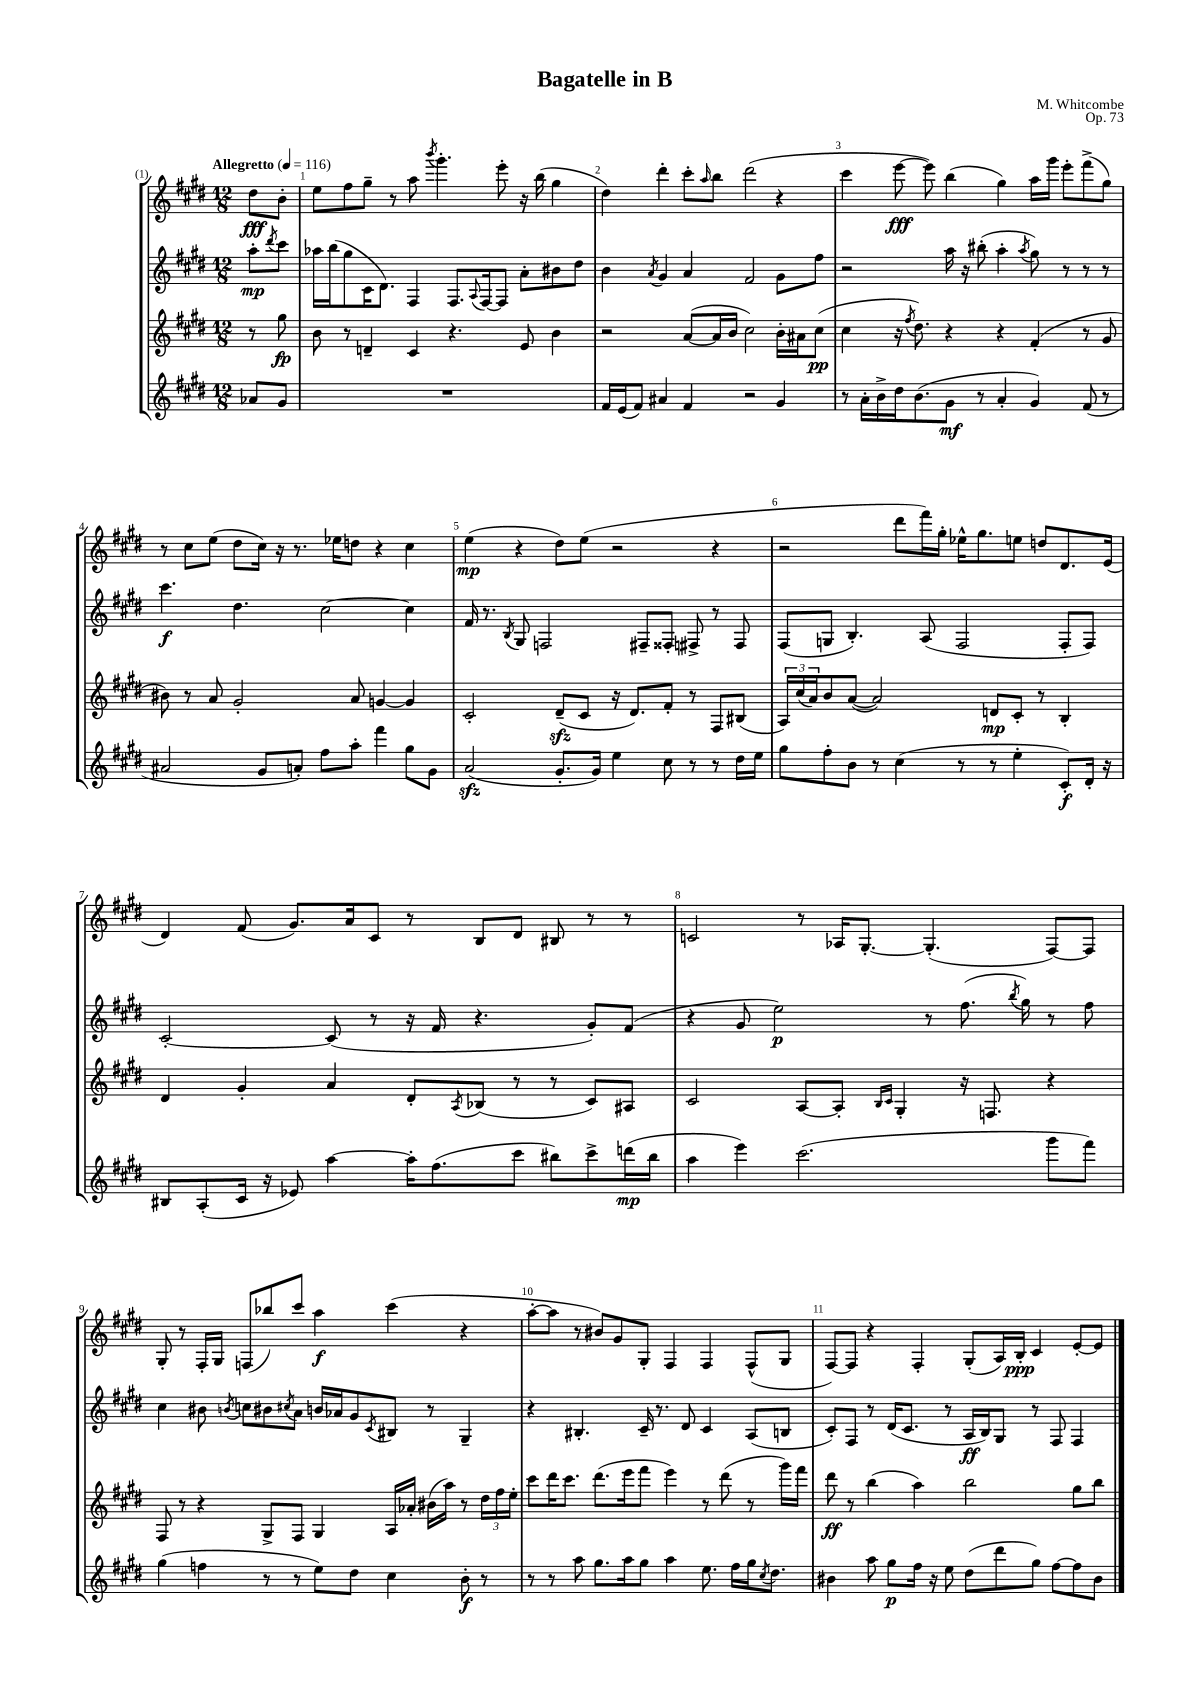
\header { title = "Bagatelle in B" composer = "M. Whitcombe" opus = "Op. 73" }
<<
\new StaffGroup <<
\new Staff = "s0" {
    \clef treble \key e \major \numericTimeSignature \time 12/8 \partial 4 \tempo "Allegretto" 4 = 116
    dis''8\fff b'8-. |
    e''8 fis''8 gis''8-- r8 a''8 \acciaccatura { b'''8 } gis'''4.-. e'''8-. r16 b''16( gis''4 |
    dis''4) dis'''4-. cis'''8-. \grace { a''16 } b''8 dis'''2( r4 |
    cis'''4 e'''8~\fff e'''8) b''4( gis''4) a''16 gis'''16 e'''8-. fis'''8->( gis''8) |
    r8 cis''8 e''8( dis''8 cis''16) r16 r8. ees''16 d''8 r4 cis''4 |
    e''4\mp( r4 dis''8) e''8( r2 r4 |
    r2 dis'''8 fis'''16) gis''16-. ees''16-^ gis''8. e''8 d''8 dis'8. e'16( |
    dis'4) fis'8( gis'8.) a'16 cis'8 r8 b8 dis'8 bis8 r8 r8 |
    c'2 r8 aes16 gis8.~-. gis4.-.( fis8~) fis8 |
    gis8-. r8 fis16-. gis16 f8( bes''8) cis'''8 a''4\f cis'''4( r4 |
    a''8~-. a''8 r8 bis'8) gis'8 gis8-. fis4 fis4 fis8-^( gis8 |
    fis8~) fis8 r4 fis4-. gis8-.( a16) b16-.\ppp cis'4 e'8~-. e'8 \bar "|." |
}
\new Staff = "s1" {
    \clef treble \key e \major \numericTimeSignature \time 12/8 \partial 4
    a''8-.\mp \acciaccatura { dis'''8 } cis'''8 |
    aes''16 b''16( gis''8 cis'16 dis'8.) fis4 fis8. \appoggiatura { a8 } fis16~ fis8 a'8-. bis'8 dis''8 |
    b'4 \acciaccatura { a'8 } gis'4 a'4 fis'2 gis'8 fis''8 |
    r2 a''16 r16 bis''8-.( a''4-. \acciaccatura { a''8 } gis''8) r8 r8 r8 |
    cis'''4.\f dis''4. cis''2~ cis''4 |
    fis'16 r8. \acciaccatura { b8 } gis8 f2 fis8-- fisis8-. fis8-> r8 fis8 |
    fis8( g8 b4.-.) a8( fis2 fis8-. fis8) |
    cis'2~-. cis'8( r8 r16 fis'16 r4. gis'8-.) fis'8( |
    r4 gis'8 e''2\p) r8 fis''8.( \acciaccatura { b''8 } gis''16) r8 fis''8 |
    cis''4 bis'8 \acciaccatura { b'8 } c''8 bis'8 \acciaccatura { cis''8 } a'8 b'16 aes'16 gis'8 \acciaccatura { cis'8 } bis8 r8 gis4-- |
    r4 bis4.-. cis'16-- r8. dis'8 cis'4 a8( b8 |
    cis'8-.) fis8 r8 dis'16( cis'8. r8 a16\ff b16) gis8 r8 fis8 fis4 \bar "|." |
}
\new Staff = "s2" {
    \clef treble \key e \major \numericTimeSignature \time 12/8 \partial 4
    r8 gis''8\fp |
    b'8 r8 d'4-- cis'4 r4. e'8 b'4 |
    r2 a'8~( a'16 b'16 cis''2) b'16-. ais'16 cis''8\pp( |
    cis''4 r16 \acciaccatura { fis''8 } dis''8.) r4 r4 fis'4-.( r8 gis'8 |
    bis'8) r8 a'8 gis'2-. a'8 g'4~ g'4 |
    cis'2-. dis'8--\sfz( cis'8 r16 dis'8.) fis'8-. r8 fis8 bis8( |
    \tuplet 3/2 { a16) cis''16( a'16) } b'8 a'8~( a'2) d'8\mp cis'8-. r8 b4-. |
    dis'4 gis'4-. a'4 dis'8-. \acciaccatura { a8 } bes8( r8 r8 cis'8) ais8 |
    cis'2 a8~ a8-. \grace { b16 cis'16 } gis4-. r16 f8. r4 |
    fis8 r8 r4 gis8-> fis8 gis4 a16 aes'16-. bis'16( a''16) r8 \tuplet 3/2 { dis''16 fis''16 e''16-. } |
    cis'''8 dis'''16 cis'''8. dis'''8.( e'''16 fis'''8 e'''4) r8 dis'''8( r8 gis'''16) fis'''16 |
    dis'''8\ff r8 b''4( a''4) b''2 gis''8 b''8 \bar "|." |
}
\new Staff = "s3" {
    \clef treble \key e \major \numericTimeSignature \time 12/8 \partial 4
    aes'8 gis'8 |
    R1. |
    fis'16 e'16( fis'8) ais'4 fis'4 r2 gis'4 |
    r8 a'16-. b'16-> dis''16 b'8.( gis'8\mf r8 a'4-. gis'4) fis'8( r8 |
    ais'2 gis'8 a'8-.) fis''8 a''8-. fis'''4 gis''8 gis'8 |
    a'2\sfz( gis'8.-. gis'16) e''4 cis''8 r8 r8 dis''16 e''16 |
    gis''8 fis''8-. b'8 r8 cis''4( r8 r8 e''4-. cis'8-.\f) dis'16-. r16 |
    bis8 a8-.( cis'16 r16 ees'8) a''4~ a''16-. fis''8.( cis'''8 bis''8) cis'''8-> d'''16\mp( bis''16 |
    a''4 e'''4) cis'''2.( gis'''8 fis'''8) |
    gis''4( f''4 r8 r8 e''8) dis''8 cis''4 b'8-.\f r8 |
    r8 r8 a''8 gis''8. a''16 gis''8 a''4 e''8. fis''16 gis''16 \acciaccatura { cis''8 } dis''8. |
    bis'4 a''8 gis''8\p fis''16 r16 e''8 dis''8( dis'''8 gis''8) fis''8~ fis''8 bis'8 \bar "|." |
}
>>
>>
\layout { \context { \Score \override BarNumber.break-visibility = ##(#f #t #t) barNumberVisibility = #all-bar-numbers-visible } }
